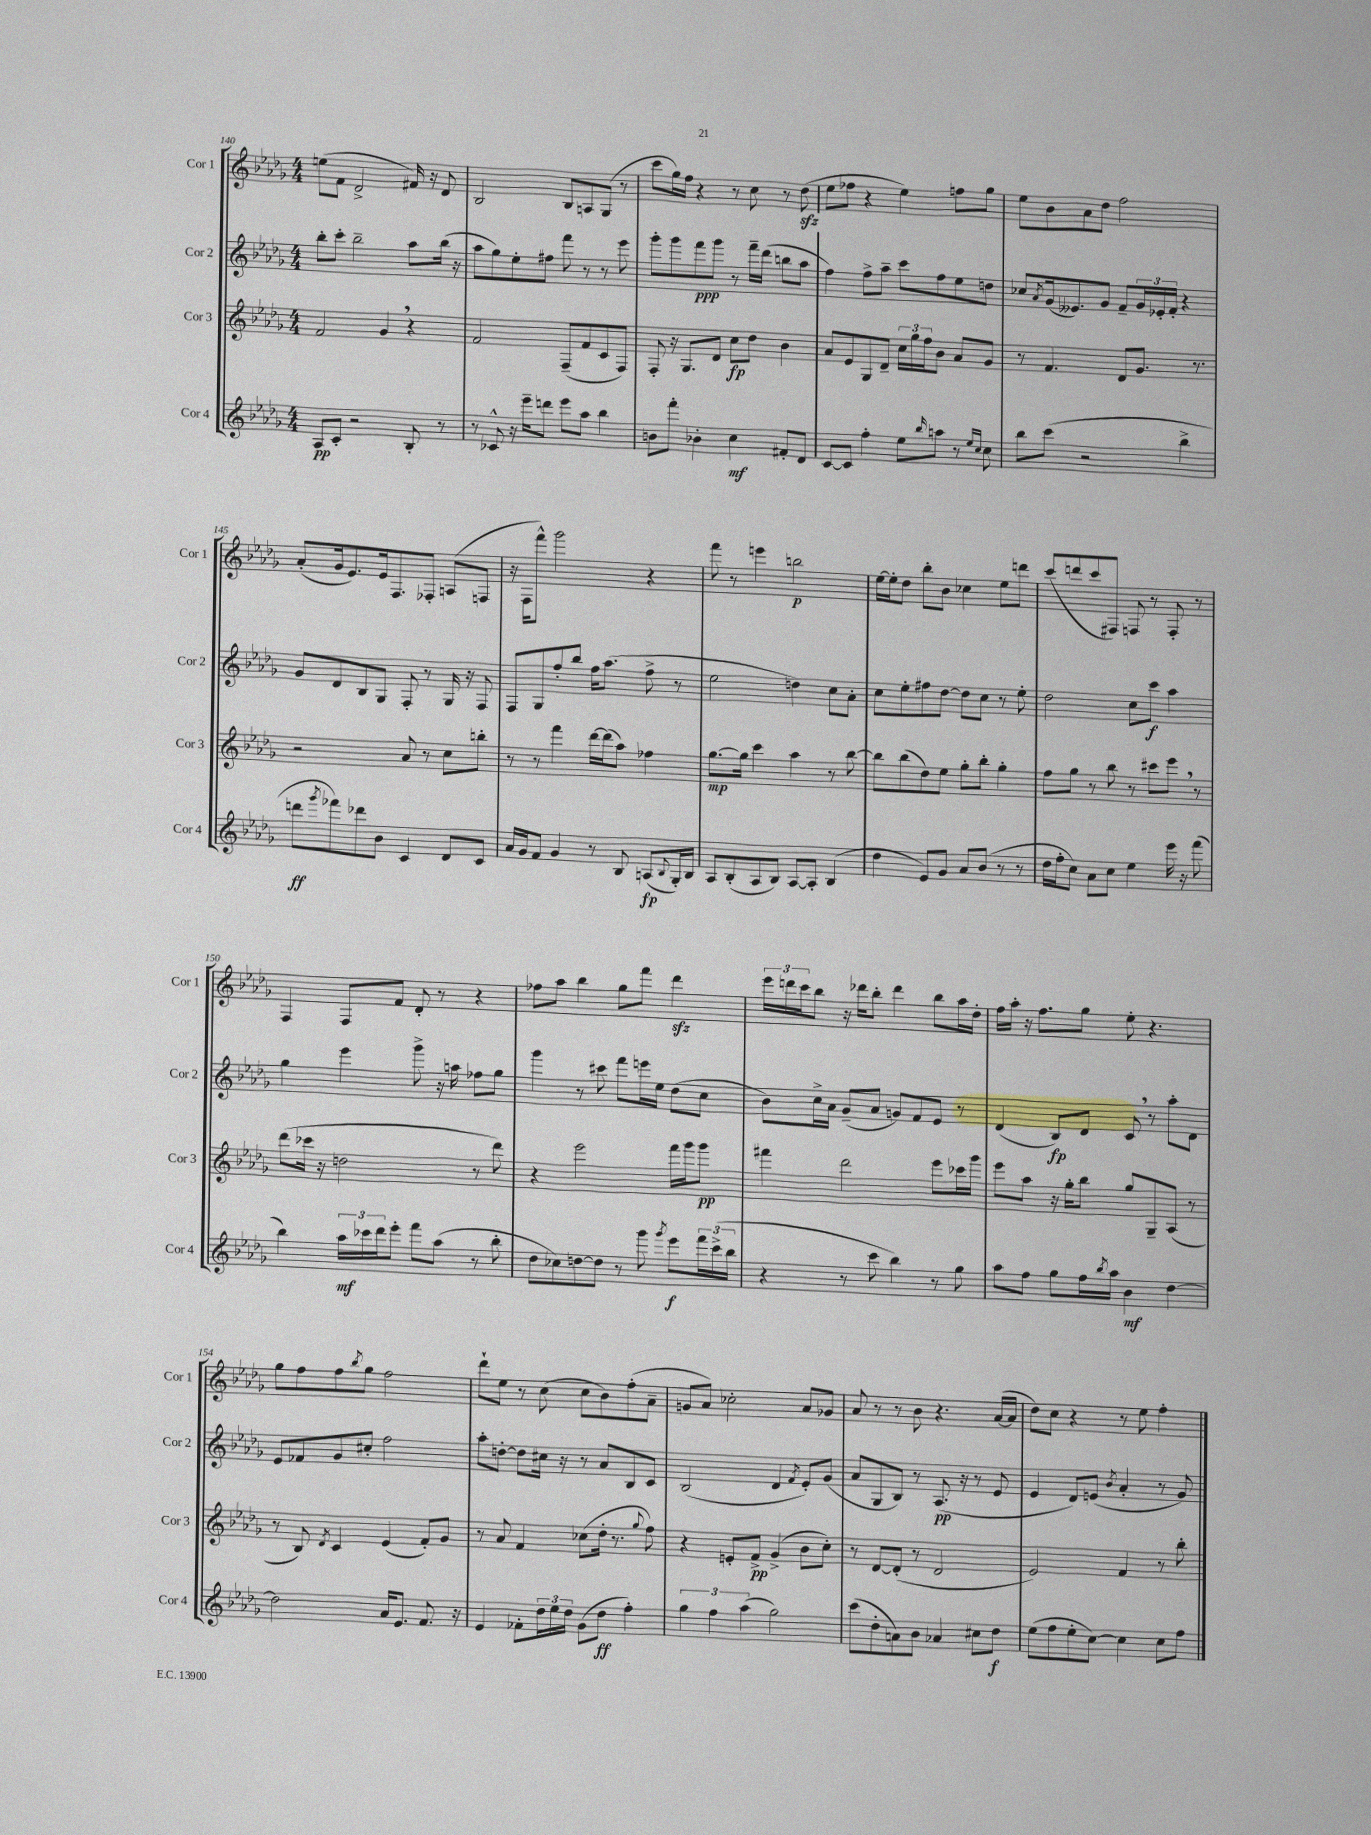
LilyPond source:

<<
\new StaffGroup <<
\new Staff = "s0" \with { instrumentName = "Cor 1" shortInstrumentName = "Cor 1" } {
    \clef treble \key des \major \numericTimeSignature \time 4/4
    e''8( f'8 des'2-> fis'16) r16 des'8 |
    bes2 bes8 a8 ges8( r8 |
    c'''8 ges''16) f''16 r4 r8 c''8 r8 des''8\sfz( |
    ees''8 fes''8 r4 ees''4) f''8 ges''8 |
    ees''8 bes'8 aes'8 des''8 f''2 |
    aes'8-.( ges'16 ees'8.) ees'16 f8. fes8-. a8( f8 |
    r16 f16 f'''8-^) ges'''2 r4 |
    f'''8 r8 e'''4 b''2\p |
    ees''16~ ees''16-. des''8 bes''8-. bes'8 ces''4 ees''8 d'''8 |
    c'''8( d'''8 c'''8 fis8) f8 r8 f8-. r8 |
    f4 f8 f'8 des'8-. r8 r4 |
    fes''8 aes''8 bes''4 ges''8 f'''8 des'''4\sfz |
    \tuplet 3/2 { ees'''16 d'''16 c'''16 } bes''8 r16 des'''16 bes''8-. des'''4 bes''8 aes''16 des''16-. |
    f''16 aes''16-. r16 f''8. ges''8 ees''8-. r4. |
    ges''8 f''8 f''8 \acciaccatura { bes''8 } ges''8 f''2 |
    des'''8-! ees''8 r8 c''8( c''8 bes'8) f''8-.( aes'8-- |
    g'8 aes'8) ces''2-. aes'8 ges'8 |
    aes'8 r8 r8 bes'8 r4. aes'16~( aes'16 |
    des''8) c''8 r4 r8 ees''8 f''4-. \bar "|." |
}
\new Staff = "s1" \with { instrumentName = "Cor 2" shortInstrumentName = "Cor 2" } {
    \clef treble \key des \major \numericTimeSignature \time 4/4
    bes''8-. c'''8-. bes''2-- aes''8 bes''16( r16 |
    aes''8 ges''8) ees''8-. fis''8 f'''8 r8 r8 ees'''8 |
    ges'''8-. ges'''8 f'''8\ppp ges'''8 r8 f'''16-- des'''16( b''8 aes''8 |
    f''4) f''8-> aes''8-- c'''8 f''8 ees''8 d''8 |
    ces''8 \acciaccatura { aes'8 } ges'16( eeses'8.) ges'8 f'8-- \tuplet 3/2 { ges'16 ees'16-. f'16-. } r4 |
    ges'8 des'8 bes8 ges8 f8-. r8 ges16 r16 f8 |
    f8 ges8 f''8-. bes''8 f''16 aes''8.( f''8-> r8 |
    ees''2 d''4) c''8 aes'8-. |
    c''8 ees''8-. fis''8 des''8~ des''8 c''8 r8 ees''8-. |
    des''2 c''8 c'''8\f aes''4 |
    ges''4 ees'''4 ges'''8-> r16 a''16 fes''8 ges''8 |
    ges'''4 r8 cis'''8 f'''8 e'''16 ees''16 des''8( c''8 |
    bes'8) c''16-> aes'16 ges'8--( aes'8 g'8) f'8 ees'8 r8 |
    des'4( bes8\fp) des'8 c'8 \breathe r8 aes''8-. des'8 |
    ees'8 fes'8 ges'8 cis''8-. f''2 |
    aes''8-. d''8~-. d''8 cis''16 r16 r8 aes'8 bes8 c'8 |
    bes2( des'4 \acciaccatura { f'8 } ees'8-.) ges'8( |
    aes'8 ges8 bes8) r8 aes8.\pp( r16 r8 ees'8 |
    ees'4 des'8) e'8( \acciaccatura { bes'8 } aes'4-. r8 ges'8) \bar "|." |
}
\new Staff = "s2" \with { instrumentName = "Cor 3" shortInstrumentName = "Cor 3" } {
    \clef treble \key des \major \numericTimeSignature \time 4/4
    f'2 ges'4 \breathe r4 |
    f'2 f8--( f'8 c'8 f8) |
    f8-. r16 ges8. des'8 c''8\fp des''8 bes'4 |
    aes'8 ees'8 ges8 des'8-- \tuplet 3/2 { c''16 ges''16 f''16 } bes'8 aes'8 ges'8 |
    r8 f'4. des'8 ges'8. r8. |
    r2 aes'8 r8 c''8 b''8-. |
    r8 r8 f'''4 des'''16~ des'''16( aes''8) fes''4 |
    ges''8.~\mp ges''16 c'''4 aes''4 r8 bes''8~ |
    bes''8 bes''8( des''8) ees''8 ges''8-. bes''8-. ges''4-. |
    f''8 ges''8 r8 bes''8 r8 cis'''8 ees'''8 \breathe r8 |
    des'''8( ces'''16 r16 d''2 r8 des'''8) |
    r4 ees'''2 f'''16 ges'''16 ges'''8\pp |
    fis'''4 des'''2 ees'''8 ces'''16 ges'''16 |
    ees'''8 aes''8 r16 ges''16-. bes''8 ges''8 ges8-- aes8( r8 |
    r8 bes8) \acciaccatura { des'8 } c'4 ees'4( f'8-.) ges'8 |
    r8 aes'8 f'4 ces''8( des''16-. r8. \appoggiatura { ges''8 } f''8) |
    r4 e'8-. f'8->\pp ges'4->( bes'8 c''8-.) |
    r8 des'8~ des'8-.( r8 des'2 |
    ees'2) f'4 r8 bes''8-. \bar "|." |
}
\new Staff = "s3" \with { instrumentName = "Cor 4" shortInstrumentName = "Cor 4" } {
    \clef treble \key des \major \numericTimeSignature \time 4/4
    aes8\pp c'8-. r2 bes8-. r8 |
    r8 ces'8-^ r16 ees'''16-- d'''8 ees'''8 aes''8 bes''4 |
    b'8 f'''8-. bes'4-. c''4\mf fis'8-. des'8 |
    c'8~ c'8 f''4-. ees''8 \grace { bes''16 } a''8 r8 \grace { ees''16 c''16 } c''8 |
    bes''8 c'''8( r2 bes''4-> |
    d'''8\ff \acciaccatura { ges'''8 } fes'''8) des'''8 bes'8 c'4 des'8 c'8 |
    aes'16 ges'16 f'8 ges'4 r8 bes8 a8\fp( \appoggiatura { bes8 } ges16-.) bes16 |
    aes8 bes8-.( aes8 bes8) aes8~ aes8-. bes4( |
    des''4 ees'8) ges'8 aes'8 bes'8( r8 r8 |
    des''16 f''16-. c''8) aes'8 c''8 ees''4 ees'''16 r16 f'''8( |
    bes''4) \tuplet 3/2 { aes''16\mf ces'''16 des'''16 } ees'''8-. f'''8 aes''8( r8 bes''8-. |
    des''8 ces''8) d''8~ d''8 r8 ges'''8 \acciaccatura { ges'''8 } ees'''8\f \tuplet 3/2 { f'''16 c'''16->( bes''16 } |
    r4 r8 c'''8 bes''4) r8 ges''8 |
    aes''8 f''8 ges''8 f''16 \acciaccatura { bes''8 } aes''16 bes'4\mf des''4~ |
    des''2 aes'16 ees'8. f'8. r16 |
    ees'4 fes'8-. \tuplet 3/2 { des''16 ees''16 des''16 } ges'8( des''8\ff f''4-.) |
    \tuplet 3/2 { ges''4 f''4 aes''4( } ges''2) |
    c'''8( des''8-. a'8) bes'8 aes'4 cis''8 des''8\f |
    ees''8( f''8 ees''8-. c''8~) c''4 c''8 f''8 \bar "|." |
}
>>
>>
\layout { \context { \Score currentBarNumber = #140 } }
